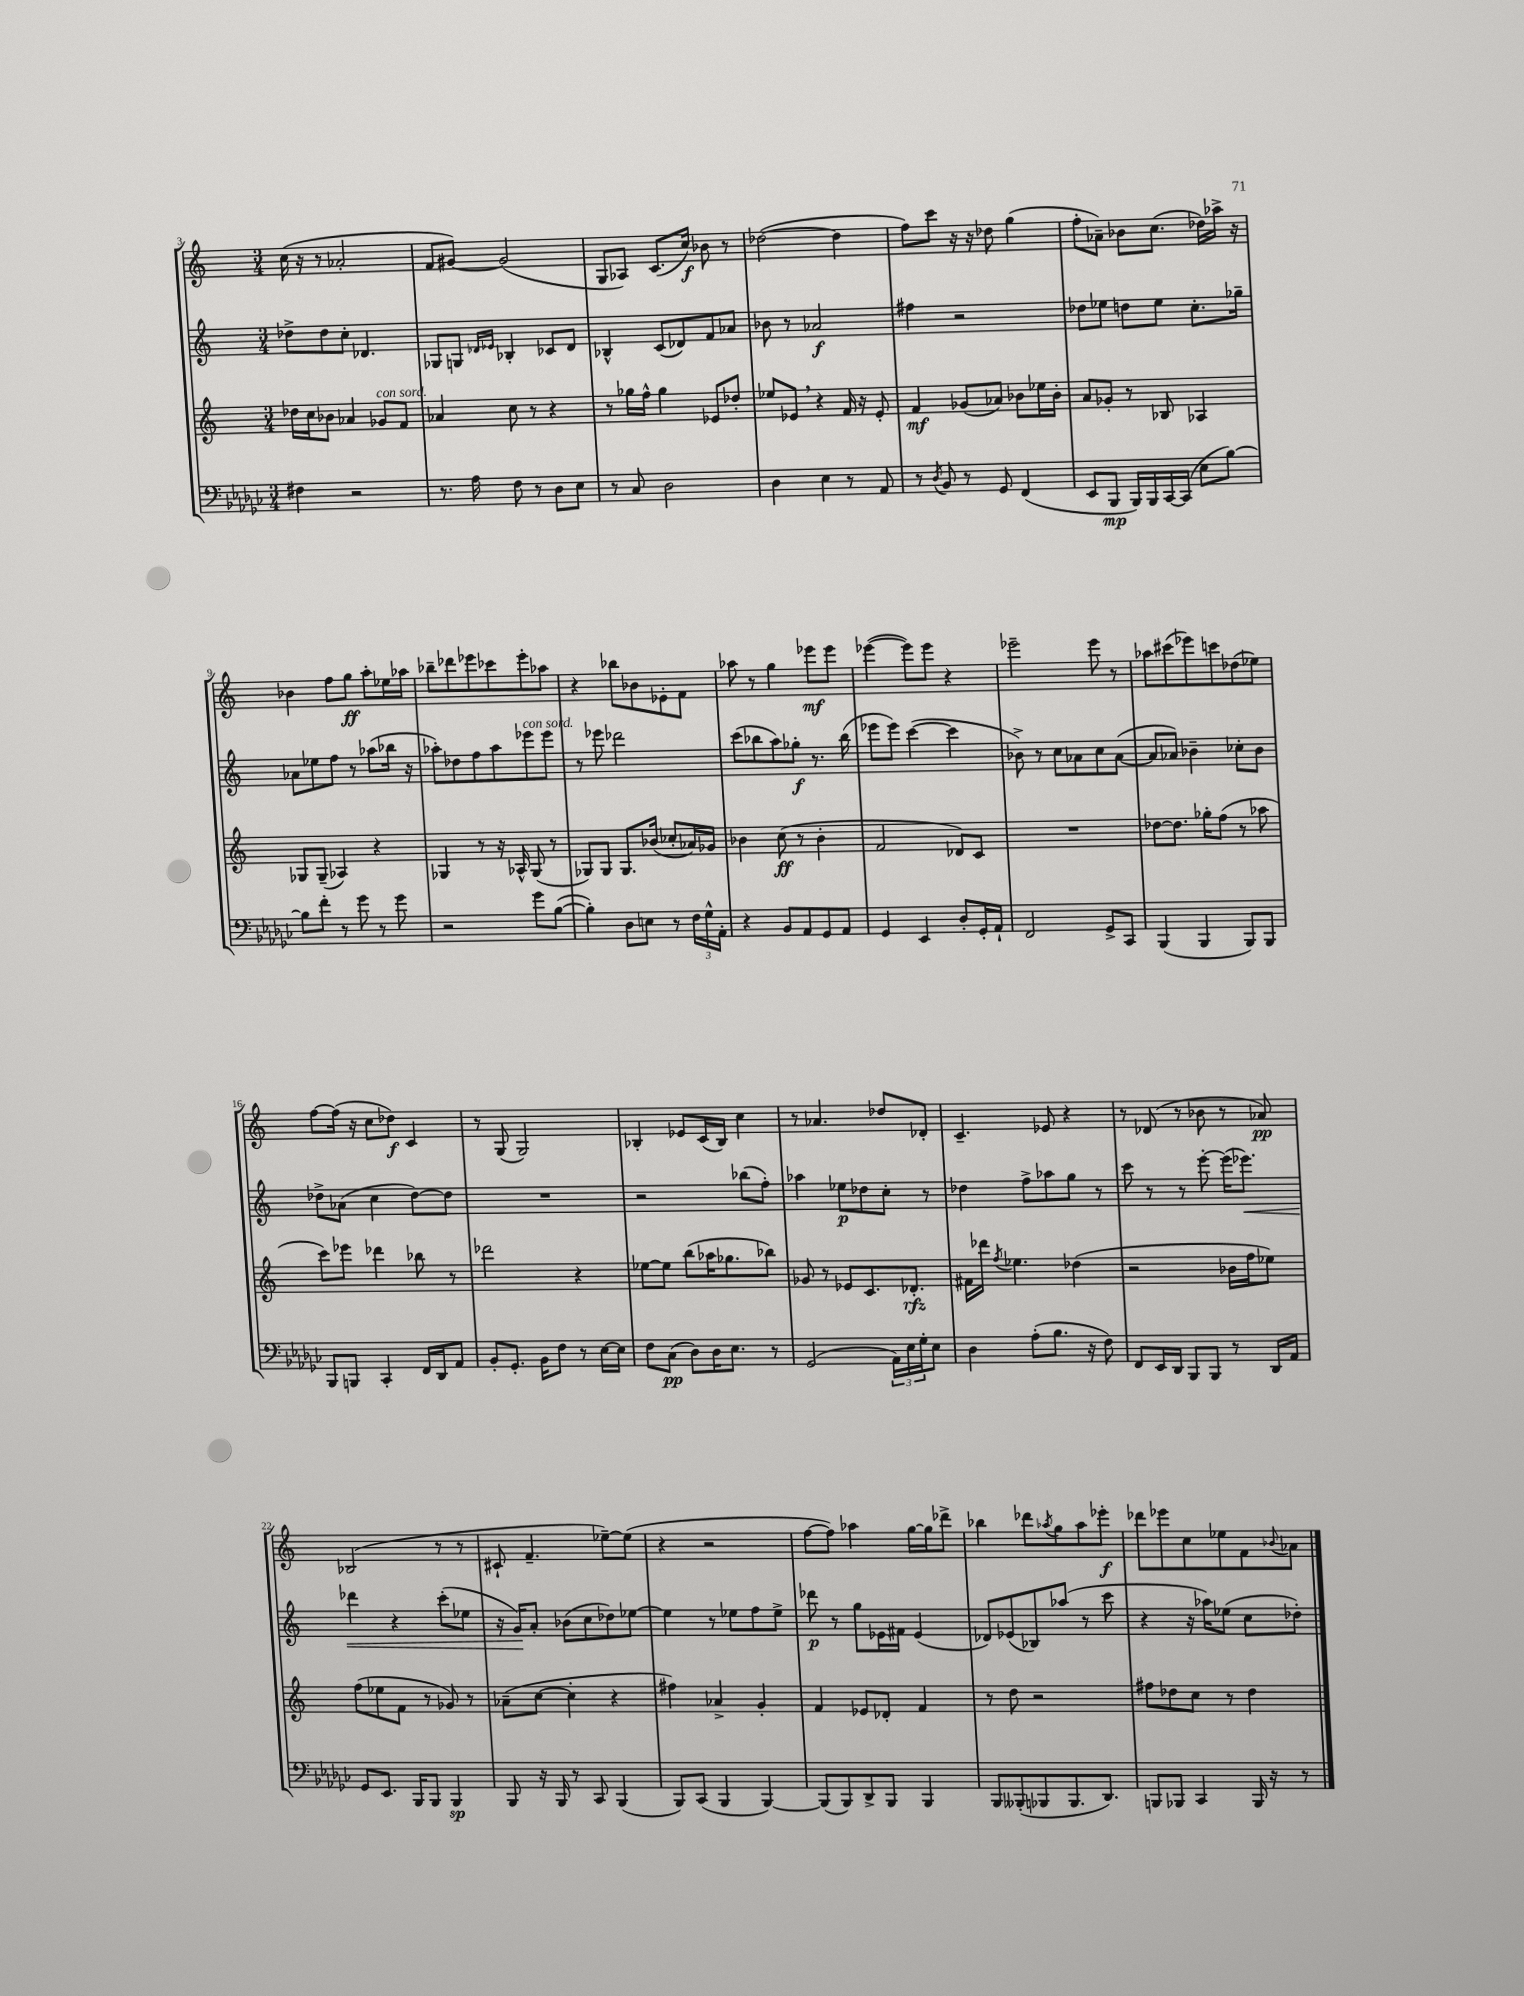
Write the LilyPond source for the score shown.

<<
\new StaffGroup <<
\new Staff = "s0" {
    \clef treble \key c \major \numericTimeSignature \time 3/4
    c''16( r16 r8 aes'2-. |
    f'8 gis'8~) gis'2( |
    g8 aes8) c'8.( c''16\f) bes'8 r8 |
    des''2~( des''4 |
    f''8) c'''8 r16 r16 des''8 g''4( |
    f''8-. aes'8--) bes'8 c''8.( des''16) aes''16-> r16 |
    bes'4 f''8 g''8\ff a''8-. ees''16 aes''16 |
    bes''8-- des'''8 ees'''8 ces'''8 ees'''8-. aes''8 |
    r4 bes''8 bes'8 ees'8-. f'8 |
    aes''8 r8 g''4 ees'''8\mf ees'''8 |
    ees'''4~( ees'''8) ees'''8 r4 |
    ees'''2-- ees'''8 r8 |
    aes''8 cis'''8( ees'''8) c'''8 des''8( ees''8) |
    f''8~ f''16( r16 c''8 des''8\f) c'4 |
    r8 g8( g2) |
    bes4-. ees'8 c'16( bes16) c''4 |
    r8 aes'4. des''8 des'8-. |
    c'4.-- ees'8 r4 |
    r8 des'8( r8 bes'8 r8 aes'8\pp) |
    bes2( r8 r8 |
    cis'8-! f'4.-- ees''8~--) ees''8( |
    r4 r2 |
    f''8~ f''8) aes''4 g''16~ g''16 des'''8-> |
    bes''4 des'''8 \acciaccatura { aes''8 } g''8 aes''8 ees'''8-.\f |
    des'''8 ees'''8 c''8 ees''8 f'8 \appoggiatura { bes'8 } aes'8 \bar "|." |
}
\new Staff = "s1" {
    \clef treble \key c \major \numericTimeSignature \time 3/4
    des''8-> des''8 c''8-. des'4. |
    ges8 g8 \grace { des'16 ees'16 } bes4-. ces'8 des'8 |
    bes4-^ c'8( des'8) f'8 aes'8 |
    bes'8 r8 aes'2\f |
    fis''4 r2 |
    des''8 ees''8 d''8 ees''8 c''8.-. ges''16-- |
    aes'8 ees''8 f''8 r8 aes''8( bes''16 r16 |
    aes''8-.) des''8 f''8 aes''8 ees'''8^\markup { \italic "con sord." } ees'''8 |
    r8 ees'''8 des'''2 |
    c'''8( bes''8 a''8) ges''8-.\f r8. bes''16( |
    ees'''8 ees'''8) c'''4~( c'''4 |
    bes'8->) r8 c''8 aes'8 c''8 aes'8~( |
    aes'8 aes'8) bes'4-- ces''8-. bes'8 |
    des''8-> aes'8( c''4 des''8~) des''8 |
    R2. |
    r2 bes''8( f''8-.) |
    aes''4 ees''8\p des''8 c''8-. r8 |
    des''4 f''8-> aes''8 g''8 r8 |
    c'''8 r8 r8 e'''8~-. e'''16( ees'''8.\<) |
    des'''4 r4 c'''8-.( ees''8 |
    r16 g'16\!) a'8-. bes'8( c''8 des''8) ees''8~ |
    ees''4 r8 ees''8 f''8 ees''8-> |
    des'''8\p r8 g''8 ees'16 fis'16 ees'4( |
    des'8) ees'8( bes8) aes''8( r8 c'''8 |
    r4 r16 aes''16) ees''8( c''8 des''8-.) \bar "|." |
}
\new Staff = "s2" {
    \clef treble \key c \major \numericTimeSignature \time 3/4
    des''16 c''16 bes'8 aes'4 ges'8^\markup { \italic "con sord." } f'8 |
    aes'4 c''8 r8 r4 |
    r8 ges''16 f''16-^ ges''4 ees'8 des''8-. |
    ees''8 ees'8 \breathe r4 f'16 r16 ees'8-. |
    f'4\mf ges'8( aes'8) bes'8 ees''16 bes'16-. |
    a'8 ges'8-. r8 bes8 aes4 |
    ges8 ges8--( aes4) r4 |
    ges4 r8 r16 aes16-^ ges8( r8 |
    ges8) ges8 ges8. bes'16( ces''8-. aes'16) ges'16 |
    bes'4 c''8\ff( r8 bes'4-. |
    f'2 des'8) c'8 |
    R2. |
    des''8~ des''8. ges''16-. f''8( r8 aes''8 |
    c'''8) ees'''8 des'''4 bes''8 r8 |
    des'''2 r4 |
    ees''8~ ees''8 b''8( aes''16 ges''8. bes''8) |
    ges'8 r8 ees'8 c'8. des'8.-.\rfz |
    fis'16 des'''16 \acciaccatura { f''8 } ees''4. des''4( |
    r2 bes'16 f''16 ees''8) |
    f''8( ees''8 f'8 r8 ges'8) r8 |
    aes'8--( c''8~ c''4-. r4 |
    fis''4) aes'4-> g'4-. |
    f'4 ees'8 des'8-. f'4 |
    r8 d''8 r2 |
    fis''8 des''8 c''8 r8 des''4 \bar "|." |
}
\new Staff = "s3" {
    \clef bass \key ges \major \numericTimeSignature \time 3/4
    fis4 r2 |
    r8. aes16 f8 r8 des8 ees8 |
    r8 ces8 des2 |
    des4 ees4 r8 aes,8 |
    r8 \acciaccatura { des8 } bes,8 r8 ges,8 f,4( |
    ees,8 bes,,8\mp bes,,16) bes,,16 ces,16~ ces,16( ees8 bes8~) |
    bes8 f'8-. r8 ges'8 r8 ges'8 |
    r2 ges'8 bes8~( |
    bes4-.) des8 e8 r8 \tuplet 3/2 { f16 ges16-^ aes,16-. } |
    r4 bes,8 aes,8 ges,8 aes,8 |
    ges,4 ees,4 des8-. ges,16-. aes,16-! |
    f,2 ges,8-> ces,8 |
    bes,,4( bes,,4 bes,,8) bes,,8 |
    bes,,8 b,,8 ces,4-. f,16 des,16 aes,8 |
    bes,8-. ges,8.-. bes,16 f8 r8 ees16~ ees16 |
    f8 ces8\pp( des8) des16 ees8. r8 |
    ges,2( \tuplet 3/2 { aes,16) ees16 ges16-. } ees8 |
    des4 aes8-.( bes8. r16 f8) |
    f,8 ees,16 des,16 bes,,8 bes,,8 r8 des,16 aes,16 |
    ges,8 ees,8. bes,,16 bes,,8 bes,,4\sp |
    bes,,8 r16 bes,,16 r8 ces,8 bes,,4( |
    bes,,8) ces,8( bes,,4 bes,,4~) |
    bes,,8( bes,,8) des,8-> bes,,8 bes,,4 |
    bes,,8 beses,,8-.( bes,,8 bes,,8. des,8.) |
    b,,8 bes,,8 ces,4 bes,,16 r16 r8 \bar "|." |
}
>>
>>
\layout { \context { \Score currentBarNumber = #3 } }
